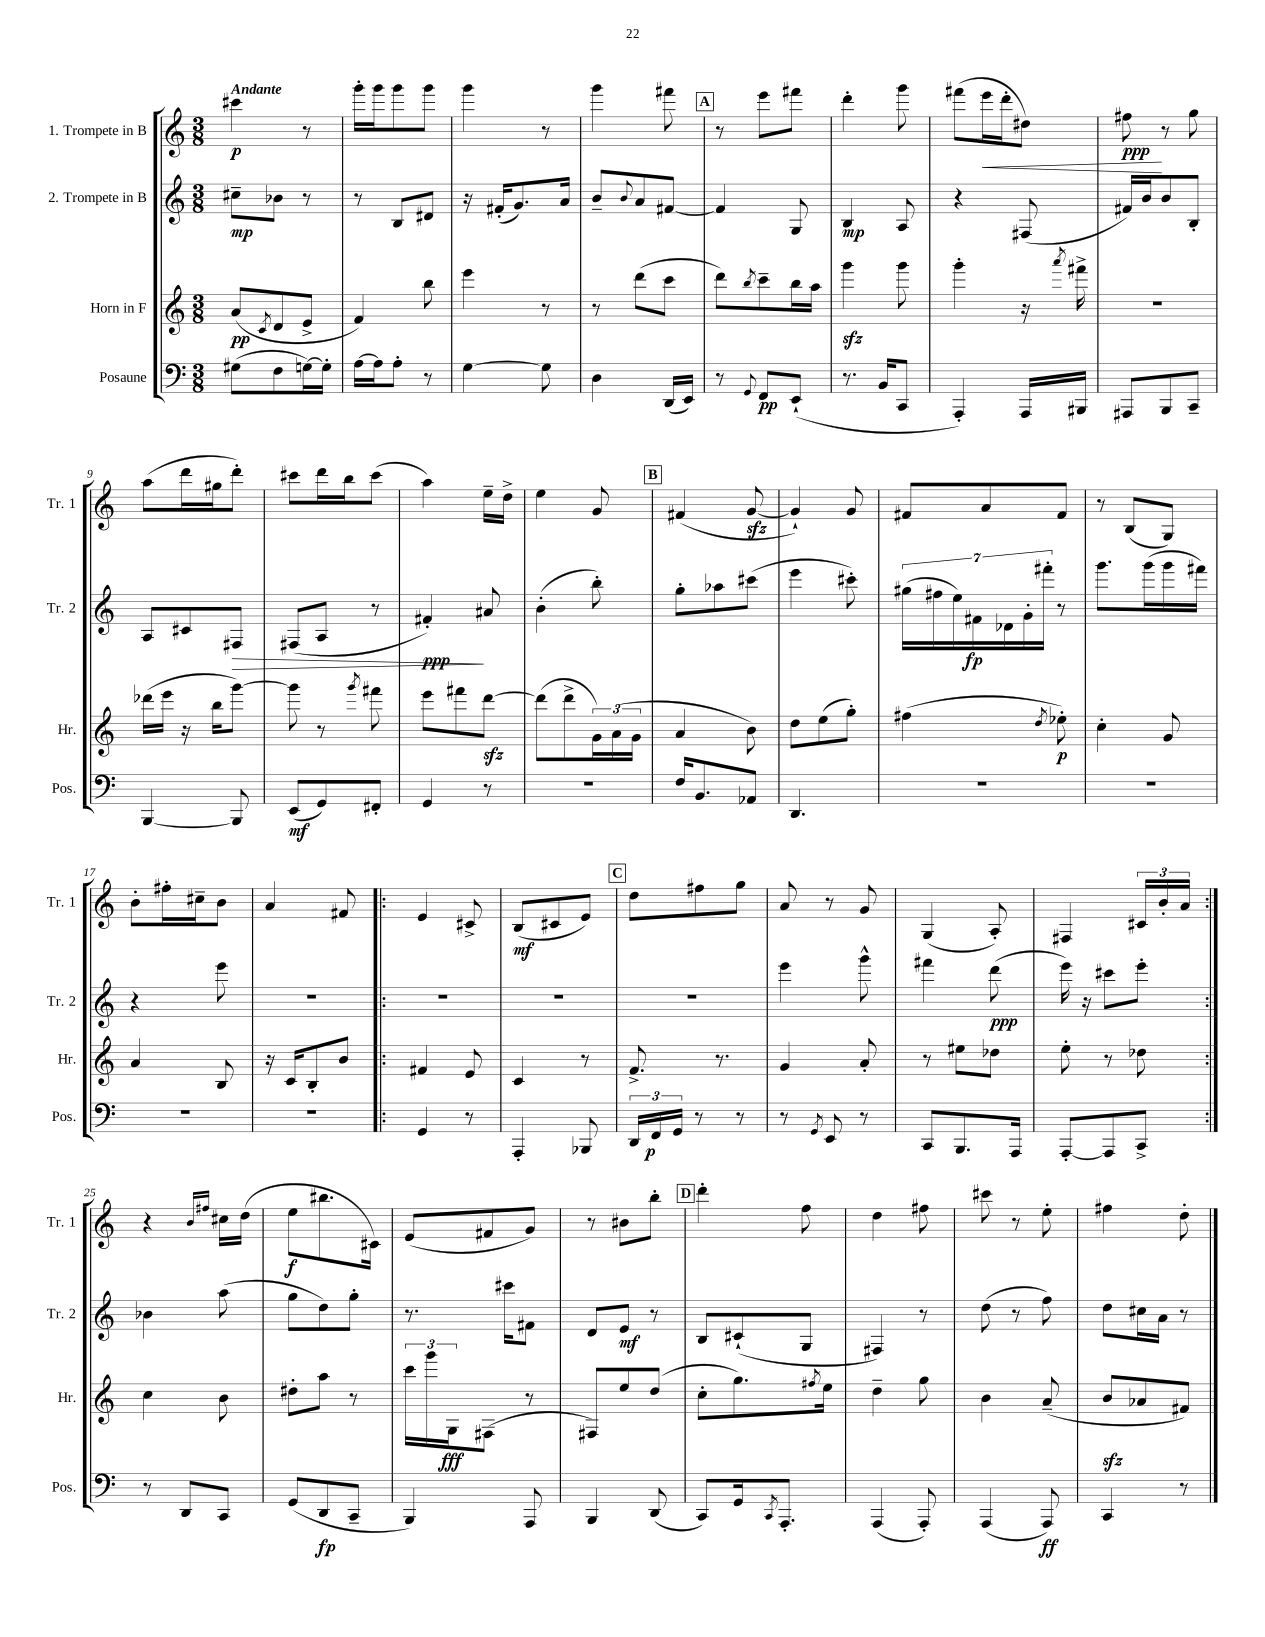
<<
\new StaffGroup <<
\new Staff = "s0" \with { instrumentName = "1. Trompete in B" shortInstrumentName = "Tr. 1" } {
    \clef treble \key c \major \numericTimeSignature \time 3/8 \tempo "Andante"
    cis'''4\p r8 |
    g'''16-. g'''16 g'''8 g'''8 |
    g'''4 r8 |
    g'''4 fis'''8 |
    \mark \markup { \box "A" } r8 e'''8 fis'''8 |
    d'''4-. g'''8 |
    fis'''8( e'''16\< d'''16-. dis''8) |
    fis''8\ppp\! r8 g''8 |
    a''8( d'''16 gis''16 d'''8-.) |
    cis'''8 d'''16 b''16 cis'''8( |
    a''4) e''16-- d''16-> |
    e''4 g'8 |
    \mark \markup { \box "B" } fis'4( g'8~\sfz |
    g'4-!) g'8 |
    fis'8 a'8 fis'8 |
    r8 b8( g8) |
    b'8-. fis''16-. cis''16-- b'8 |
    a'4 fis'8 |
    \repeat volta 2 { e'4 cis'8-> |
    b8\mf( cis'8 e'8) |
    \mark \markup { \box "C" } d''8 fis''8 g''8 |
    a'8 r8 g'8 |
    g4( a8-.) |
    fis4 \tuplet 3/2 { cis'16 b'16-. a'16 } | }
    r4 \grace { b'16 fis''16 } cis''16 d''16( |
    e''8\f bis''8. cis'16) |
    e'8( fis'8 g'8) |
    r8 bis'8 b''8-. |
    \mark \markup { \box "D" } d'''4-. f''8 |
    d''4 fis''8 |
    cis'''8 r8 e''8-. |
    fis''4 d''8-. \bar "|." |
}
\new Staff = "s1" \with { instrumentName = "2. Trompete in B" shortInstrumentName = "Tr. 2" } {
    \clef treble \key c \major \numericTimeSignature \time 3/8
    cis''8--\mp bes'8 r8 |
    r8 b8 dis'8 |
    r16 fis'16-.( g'8.) a'16 |
    b'8-- \appoggiatura { b'8 } a'8 fis'8~ |
    \mark \markup { \box "A" } fis'4 g8 |
    b4\mp a8 |
    r4 fis8( |
    fis'16) b'16 b'8 b8-. |
    a8 cis'8 fis8\> |
    fis8( a8 r8 |
    fis'4-.\ppp\!) ais'8 |
    b'4-.( b''8-.) |
    \mark \markup { \box "B" } g''8-. aes''8 cis'''8( |
    e'''4 cis'''8-.) |
    \tuplet 7/4 { gis''16( fis''16 e''16) fis'16\fp des'16 g'16-. fis'''16-. } r8 |
    g'''8. g'''16( g'''16 fis'''16) |
    r4 e'''8 |
    R4. |
    \repeat volta 2 { R4. |
    R4. |
    \mark \markup { \box "C" } R4. |
    e'''4 g'''8-^ |
    fis'''4 d'''8\ppp( |
    e'''16) r16 cis'''8 e'''8-. | }
    bes'4 a''8( |
    g''8 d''8) g''8-. |
    r8. cis'''16 fis'8 |
    d'8 e'8\mf r8 |
    \mark \markup { \box "D" } b8 cis'8-!( g8 |
    fis4) r8 |
    d''8( r8 f''8) |
    d''8 cis''16 a'16 r8 \bar "|." |
}
\new Staff = "s2" \with { instrumentName = "Horn in F" shortInstrumentName = "Hr." } {
    \clef treble \key c \major \numericTimeSignature \time 3/8
    a'8\pp( \acciaccatura { c'8 } d'8 e'8-> |
    f'4) b''8 |
    e'''4 r8 |
    r8 d'''8( c'''8 |
    \mark \markup { \box "A" } d'''8) \acciaccatura { b''8 } c'''8-- b''16 a''16 |
    g'''4\sfz g'''8 |
    g'''4-. r16 \acciaccatura { a'''8 } fis'''16-> |
    R4. |
    des'''16( e'''16 r16 b''16 g'''8~) |
    g'''8 r8 \acciaccatura { g'''8 } fis'''8 |
    e'''8 fis'''8 d'''8~\sfz |
    d'''8( d'''8-> \tuplet 3/2 { g'16) a'16( g'16 } |
    \mark \markup { \box "B" } a'4 b'8) |
    d''8 e''8( g''8-.) |
    fis''4( \acciaccatura { d''8 } ees''8-.\p) |
    c''4-. g'8 |
    a'4 b8 |
    r16 c'16 b8-. b'8 |
    \repeat volta 2 { fis'4 e'8 |
    c'4 r8 |
    \mark \markup { \box "C" } f'8.-> r8. |
    g'4 a'8-. |
    r8 eis''8 des''8 |
    e''8-. r8 des''8 | }
    c''4 b'8 |
    dis''8-. a''8 r8 |
    \tuplet 3/2 { c'''16 g'''16 g16\fff } fis8( r8 |
    fis8) e''8 d''8( |
    \mark \markup { \box "D" } c''8-. g''8.) \acciaccatura { fis''8 } e''16 |
    d''4-- g''8 |
    b'4 a'8--( |
    b'8\sfz aes'8 fis'8) \bar "|." |
}
\new Staff = "s3" \with { instrumentName = "Posaune" shortInstrumentName = "Pos." } {
    \clef bass \key c \major \numericTimeSignature \time 3/8
    gis8( f8 g16~) g16-. |
    a16~ a16 a8-. r8 |
    g4~ g8 |
    d4 d,16( e,16) |
    \mark \markup { \box "A" } r8 \appoggiatura { g,8 } f,8\pp e,8-!( |
    r8. b,16 c,8 |
    a,,4-.) a,,16 bis,,16 |
    ais,,8 b,,8 c,8-- |
    b,,4~ b,,8 |
    e,8\mf( g,8) fis,8-. |
    g,4 r8 |
    r4. |
    \mark \markup { \box "B" } f16 b,8. aes,8 |
    d,4. |
    R4. |
    R4. |
    R4. |
    R4. |
    \repeat volta 2 { g,4 r8 |
    a,,4-. bes,,8 |
    \mark \markup { \box "C" } \tuplet 3/2 { d,16 f,16\p g,16 } r8 r8 |
    r8 \acciaccatura { g,8 } e,8 r8 |
    c,8 b,,8. a,,16 |
    a,,8~-. a,,8 c,8-> | }
    r8 d,8 c,8 |
    g,8( d,8\fp c,8-- |
    b,,4) a,,8 |
    b,,4 d,8( |
    \mark \markup { \box "D" } c,8) g,16 \acciaccatura { c,8 } a,,8.-. |
    a,,4( a,,8-.) |
    a,,4( a,,8\ff) |
    c,4 r8 \bar "|." |
}
>>
>>
